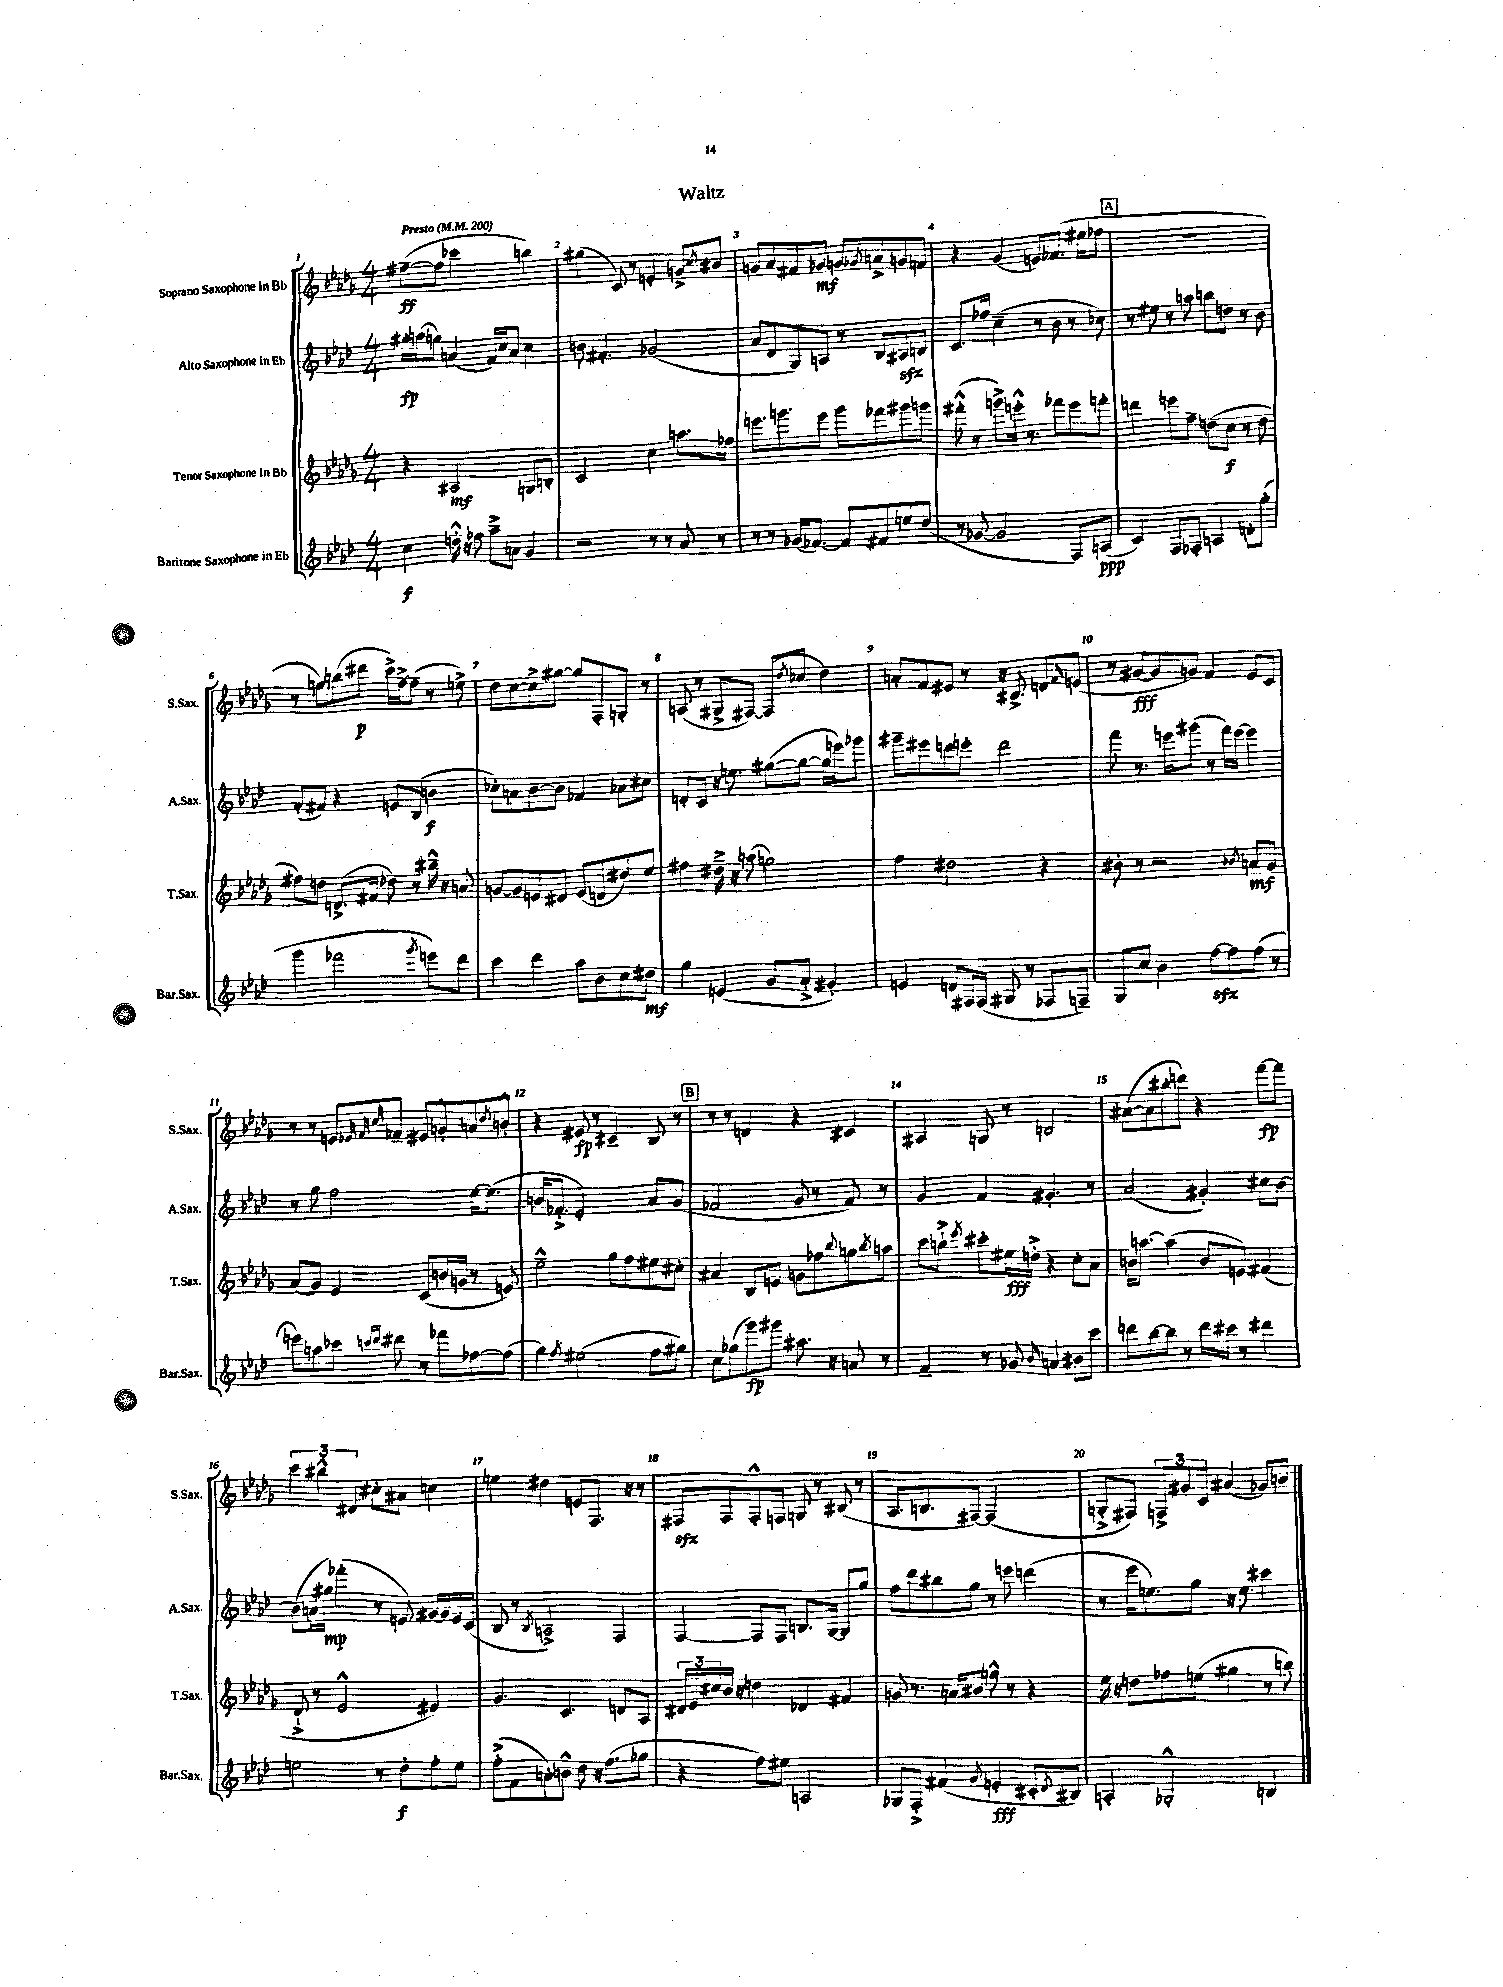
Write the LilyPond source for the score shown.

\header { title = "Waltz" }
<<
\new StaffGroup <<
\new Staff = "s0" \with { instrumentName = "Soprano Saxophone in Bb" shortInstrumentName = "S.Sax." } {
    \clef treble \key des \major \numericTimeSignature \time 4/4 \tempo "Presto" 4 = 200
    fis''8~--\ff( fis''8 ces'''2 b''4) |
    gis''4( c'8) r8 e'4-. g'8-> \acciaccatura { c''8 } bis'8 |
    g'8 aes'8 fis'8 ges'8\mf g'8 \acciaccatura { ges'8 } a'8-> g'8 f'8 |
    r4 ges'4( e'8) fes'8.( eis''16 fes''8 |
    \mark \markup { \box "A" } R1 |
    r8 g''8) b''8( dis'''8\p c'''16->) f''16~---> f''8--( r8 e''8->) |
    des''8 c''8~ c''8-> gis''8~ gis''8 f8-. g8-. r8 |
    a8( r8 gis8-> fis8~) fis8( \acciaccatura { des''8 } ces''8 des''4) |
    a'8-. f'8 eis'8 r8 r16 bis8.-> d'8 \grace { f'16 } e'8( |
    r8 gis'8~\fff gis'8 g'8) f'4 ees'8 c'8 |
    r8 r8 e'8 \grace { ees'32 f'32 c''32 } fes'8-- eis'8 g'8-.-^ a'8 \acciaccatura { des''8 } b'8-.-^ |
    r4 eis'8\fp r8 cis'4-- bes8 r8 |
    \mark \markup { \box "B" } r8 r8 d'4 r4 cis'4 |
    ais4 g8 r8 b2 |
    ais'8~( ais'8 bis''8-. d'''8) r4 f'''8~\fp f'''8 |
    \tuplet 3/2 { c'''4 bis''4-^ dis'4 } cis''8-. ais'8 c''4 |
    e''4 dis''4 e'8 f8. r16 r8 |
    fis8\sfz fis8 fis8-.-^ f8 g8 r8 bis8( r8 |
    aes8. b8. fis8~) fis2( |
    g8-.-> fis8) \tuplet 3/2 { f8-> gis'8 c'8 } ais'4( ges'8) b'8 \bar "|." |
}
\new Staff = "s1" \with { instrumentName = "Alto Saxophone in Eb" shortInstrumentName = "A.Sax." } {
    \clef treble \key aes \major \numericTimeSignature \time 4/4
    gis''16-.\fp a''16( g''8) a'4( f'16) c''16 a'8 c''4 |
    b'8 fis'4.-. ges'2( |
    aes'8 des'8 g8) a8 r8 bes8 ais8\sfz b8 |
    c'8. fes''16 c''4--( r8 bes'8 r8 ces''8) |
    \mark \markup { \box "A" } r8 eis''8 r8 a''8 b''8 d''8 r8 bes'8 |
    f'8-.( fis'8) r4 e'8 bes8( b'4\f |
    ces''8-.) a'8 bes'8~ bes'8 fes'4 aes'8 cis''8 |
    d'8-. c'8 r16 e''8. gis''8~( gis''8~ gis''16 e'''16) ges'''8 |
    gis'''8-- eis'''8 d'''8 e'''8-. d'''2 |
    f'''8 r8. e'''16 gis'''8( r8 f'''16) e'''16~ e'''4 |
    r8 g''8 f''2 ees''16~ ees''8.( |
    b'16 fes'8.-.-> ees'2-.) aes'8 g'8( |
    \mark \markup { \box "B" } fes'2 g'8 r8 fes'8) r8 |
    g'4 f'4 gis'4.-. r8 |
    aes'2( gis'4-.) cis''8 bes'8~ |
    bes'8( a'16 gis''16\mp) fes'''4-.( r8 e'8) gis'16~ gis'16 e'16 c'16( |
    bes8 r8 \acciaccatura { bes8 } a2->) f4 |
    f4~ f8 f8 b8. g16~ g8 g''8 |
    f''8 des'''8 bis''8 g''8 r8 e'''8 d'''4( |
    r8 ees'''16 e''8.) g''8 r16 e''8. cis'''4 \bar "|." |
}
\new Staff = "s2" \with { instrumentName = "Tenor Saxophone in Bb" shortInstrumentName = "T.Sax." } {
    \clef treble \key des \major \numericTimeSignature \time 4/4
    r4 ais2\mf g8 b8-. |
    c'2 c''4 a''8. fes''16 |
    e'''8. g'''8. e'''8 g'''8 fes'''8 gis'''8 g'''8 |
    fis'''8-.-^( r8 g'''8->) e'''16-.-^ r8. fes'''8 e'''8 f'''8-. |
    \mark \markup { \box "A" } d'''4 e'''8 f''8-- d''8( c''8\f r8 d''8 |
    fis''8) d''8 d'8.->( fis'16 des''8) r8 bis''16---^ r16 a'8 |
    g'8~ g'8 e'8 dis'8 e'8( d'8 dis''8) ees''8 |
    fis''4 dis''16---> r16 a''8( g''2) |
    f''4 dis''2 r4 |
    bis'8-. r8 r2 \acciaccatura { bes'8 } a'8\mf ges'8 |
    aes'8( ges'8) ees'4 c'8( b'16 g'16 r8 e'8) |
    ees''2---^ ges''8 f''8 eis''8 cis''8-. |
    \mark \markup { \box "B" } ais'4 bes8 e'8 g'8 fes''8 \appoggiatura { bes''8 } g''8 \acciaccatura { bes''8 } a''8 |
    c'''8 b''8-!-> \acciaccatura { ees'''8 } cis'''8-. eis''16\fff d''16-.-> r4 c''8-. aes'8 |
    b'16 a''8.~ a''4( b'8 e'8) fis'4( |
    des'8-!-> r8 ees'2-^ eis'4) |
    ges'4. c'4. d'8 aes8 |
    \tuplet 3/2 { dis'16 ees'16 cis''16 } bes'16 r16 d''4 des'4 fis'4 |
    g'8 r8. a'16 bis'8 g''8-^ r8 r4 |
    ees''16 r16 d''8 fes''8 e''8( gis''4 r8 b''8) \bar "|." |
}
\new Staff = "s3" \with { instrumentName = "Baritone Saxophone in Eb" shortInstrumentName = "Bar.Sax." } {
    \clef treble \key aes \major \numericTimeSignature \time 4/4
    c''4\f d''16-.-^ r16 fes''8 aes''8---> a'8 g'4 |
    r2 r8 r8 aes'8 r8 |
    r8 r8 ges'16( fes'8.~) fes'8 fis'8 e''8 des''8( |
    r8 ges'8~ ges'2 f8) a8\ppp( |
    \mark \markup { \box "A" } c'4) f8 fes8-. a4 d'8-. g''8-.( |
    g'''4 fes'''2 \acciaccatura { g'''8 } e'''8) des'''8 |
    c'''4 des'''4 aes''8 bes'8 c''8 dis''8\mf |
    g''4 e'4( g'8 aes'8-.-> gis'4-.) |
    e'4 d'8 fis16 fis16( gis8 r8 fes8 f8--) |
    g8 c''8 bes'4 f''8~\sfz f''8 f''8( r8 |
    e'''8) a''8 ces'''8 \grace { c'''16 des'''16 } dis'''8 r8 fes'''8 fes''8~ fes''8( |
    g''4) \acciaccatura { f''8 } eis''2( f''8 gis''8) |
    \mark \markup { \box "B" } c''8 ges''8( g'''8\fp) gis'''8 ais''8. r16 a'8 r8 |
    f'4-- r8 ges'8 \grace { bes'16 } a'4 bis'8 c'''8 |
    d'''8 bes''8~ bes''8 r8 d'''16 cis'''16 r8 dis'''4 |
    e''2 r8 des''8-.\f f''8-. e''8 |
    f''8-.->( f'8 a'8-.) b'8-^ des''8 r16 f''8.( ges''8 |
    r4 f''8) eis''8 a2 |
    ges8 f8-.-> fis'4( \acciaccatura { g'8 } e'4-.\fff cis'8-. \acciaccatura { des'8 } bis8) |
    a4-. ges2-.-^ b4 \bar "|." |
}
>>
>>
\layout { \context { \Score \override BarNumber.break-visibility = ##(#f #t #t) barNumberVisibility = #all-bar-numbers-visible } }
